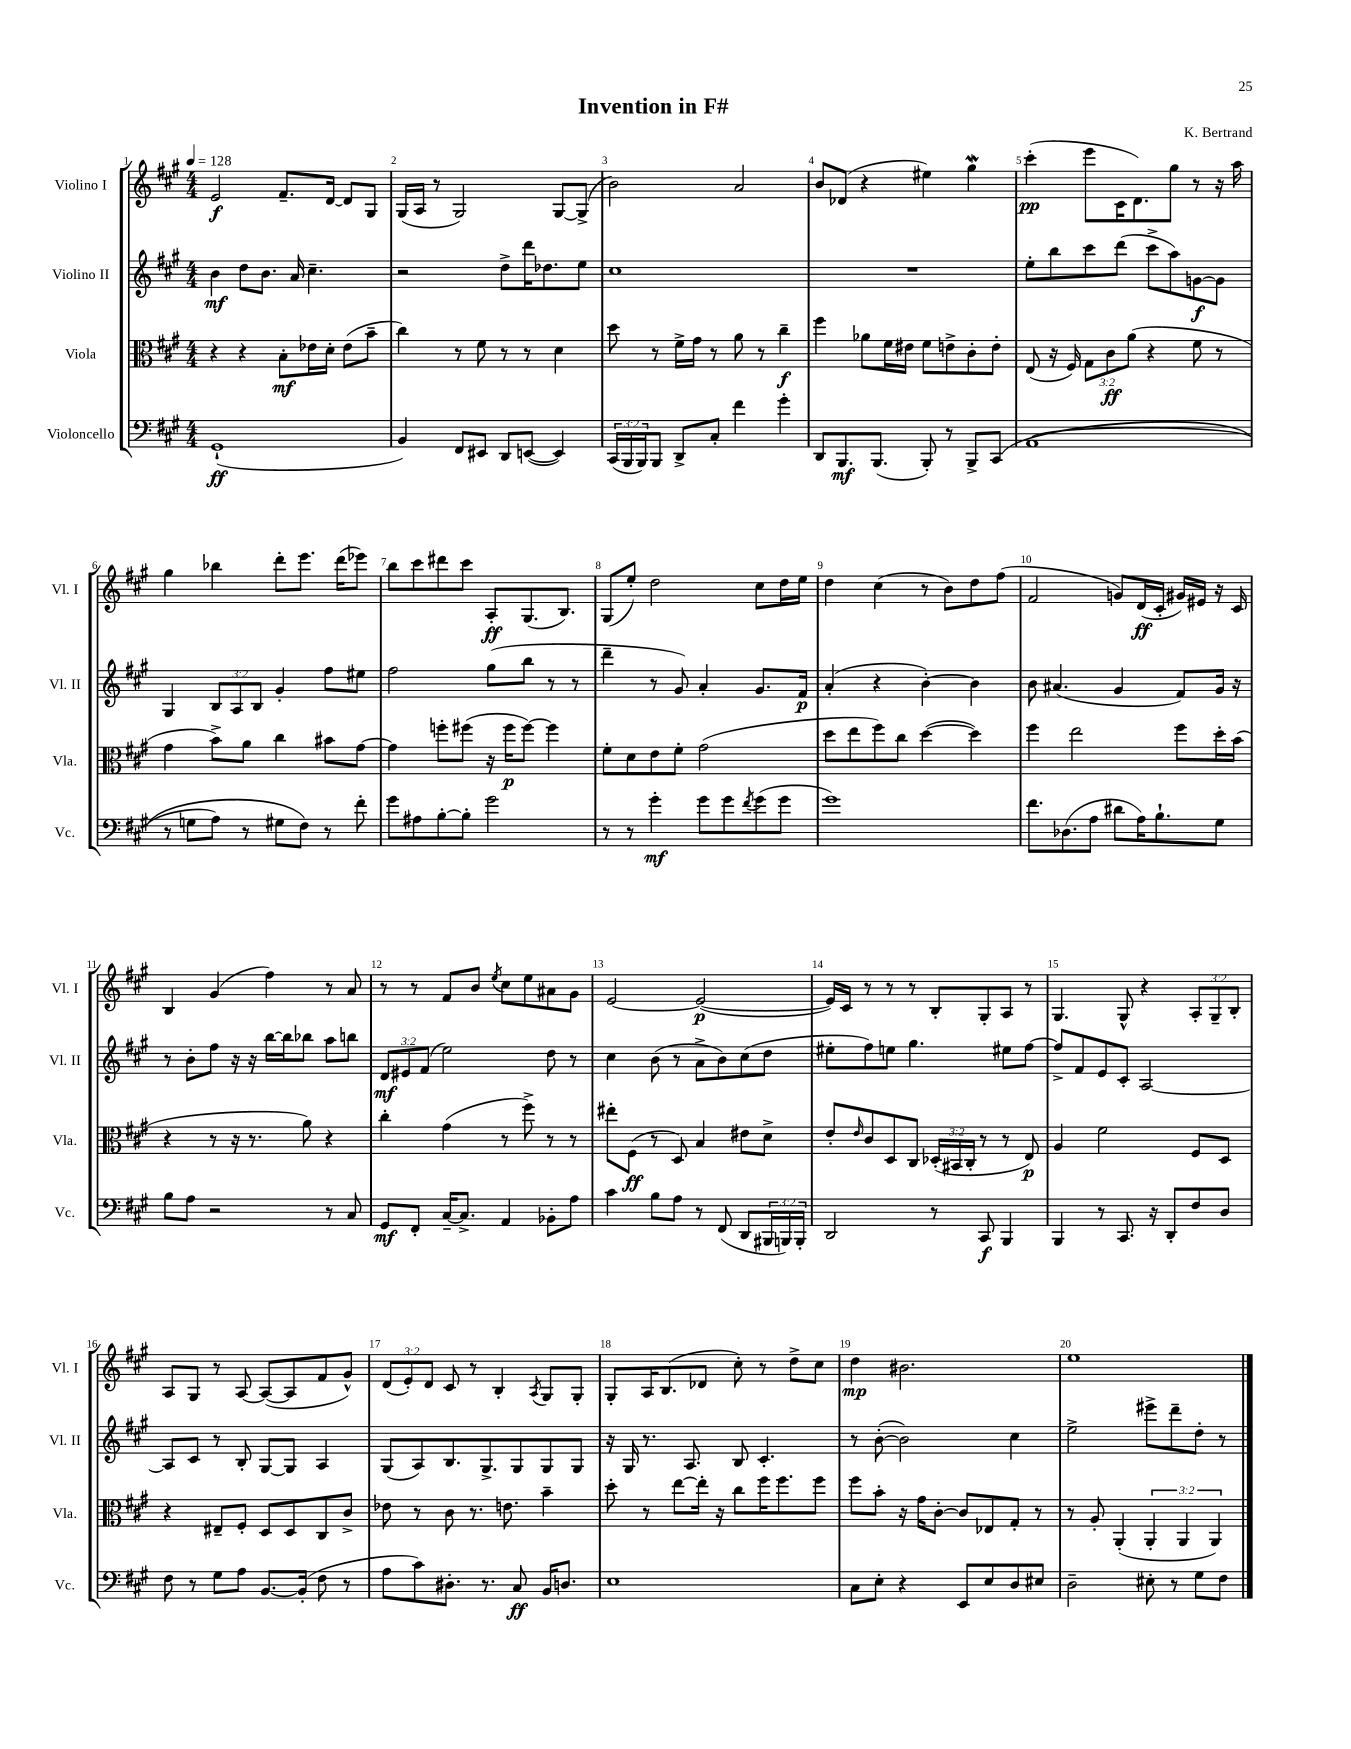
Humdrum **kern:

**kern	**dynam	**kern	**dynam	**kern	**dynam	**kern	**dynam
*part4	*part4	*part3	*part3	*part2	*part2	*part1	*part1
*staff4	*staff4	*staff3	*staff3	*staff2	*staff2	*staff1	*staff1
*I"Violoncello	*	*I"Viola	*	*I"Violino II	*	*I"Violino I	*
*I'Vc.	*	*I'Vla.	*	*I'Vl. II	*	*I'Vl. I	*
*clefF4	*	*clefC3	*	*clefG2	*	*clefG2	*
*k[f#c#g#]	*	*k[f#c#g#]	*	*k[f#c#g#]	*	*k[f#c#g#]	*
*M4/4	*	*M4/4	*	*M4/4	*	*M4/4	*
*MM128	*	*MM128	*	*MM128	*	*MM128	*
=1	=1	=1	=1	=1	=1	=1	=1
(1GG#`	ff	4r	.	4b\	mf	2e/	f
.	.	4r	.	8dd\L	.	.	.
.	.	.	.	8.b\J	.	.	.
.	.	8B'\L	mf	.	.	8.f#~/L	.
.	.	.	.	16a/	.	.	.
.	.	16e-X\L	.	4.cc#~\	.	.	.
.	.	16d'\JJ	.	.	.	[16d/Jk	.
.	.	(8e-\L	.	.	.	8d/L]	.
.	.	8b~\J	.	.	.	8G#/J	.
=2	=2	=2	=2	=2	=2	=2	=2
4BB/)	.	4cc#\)	.	2r	.	(16G#/LL	.
.	.	.	.	.	.	16A/JJ	.
.	.	.	.	.	.	8r	.
8FF#/L	.	8r	.	.	.	2G#/)	.
8EE#X/J	.	8f#\	.	.	.	.	.
8DD/L	.	8r	.	8dd^\L	.	.	.
([8EEn/J	.	8r	.	16ddd\K	.	.	.
.	.	.	.	8.dd-X\	.	.	.
4EE/])	.	4d\	.	.	.	[8G#/L	.
.	.	.	.	8ee\J	.	(8G#^/J]	.
=3	=3	=3	=3	=3	=3	=3	=3
(24CC#/LL	.	8dd\	.	1cc#	.	2b\)	.
24BBB/	.	.	.	.	.	.	.
24BBB/J)	.	.	.	.	.	.	.
8BBB/J	.	8r	.	.	.	.	.
8DD^/L	.	16f#^\LL	.	.	.	.	.
.	.	16g#\JJ	.	.	.	.	.
8C#'/J	.	8r	.	.	.	.	.
4f#\	.	8a\	.	.	.	2a/	.
.	.	8r	.	.	.	.	.
4g#'\	.	4cc#~\	f	.	.	.	.
=4	=4	=4	=4	=4	=4	=4	=4
8DD/L	.	4ff#\	.	1r	.	8b/L	.
8.BBB/	mf	.	.	.	.	(8d-X/J	.
.	.	8a-X\L	.	.	.	4r	.
(8.BBB/J	.	.	.	.	.	.	.
.	.	16f#\L	.	.	.	.	.
.	.	16e#X\JJ	.	.	.	.	.
8BBB'/)	.	8f#\L	.	.	.	4ee#X\)	.
8r	.	8en^\	.	.	.	.	.
8BBB^/L	.	8c#'\	.	.	.	4gg#W\	.
(8CC#/J	.	8e'\J	.	.	.	.	.
=5	=5	=5	=5	=5	=5	=5	=5
(1AA	.	(8E/	.	8ee'\L	.	(4ccc#'\	pp
.	.	16r	.	8bb\	.	.	.
.	.	16F#/)	.	.	.	.	.
.	.	12G#\L	.	8ccc#\	.	8eee\L	.
.	.	12c#\	ff	.	.	.	.
.	.	.	.	(8ddd\J	.	16c#\K	.
.	.	(12a\J	.	.	.	.	.
.	.	.	.	.	.	8.d\)	.
.	.	4r	.	8ccc#^\L	.	.	.
.	.	.	.	8aa\)	.	8gg#\J	.
.	.	8f#\	.	[8gn\	f	8r	.
.	.	8r	.	8g\J]	.	16r	.
.	.	.	.	.	.	16aa\	.
!!LO:LB:g=z
=6	=6	=6	=6	=6	=6	=6	=6
8r	.	4g#\	.	4G#/	.	4gg#\	.
8Gn\L	.	.	.	.	.	.	.
8A\J)	.	8b^\L)	.	12B/L	.	4bb-X\	.
.	.	.	.	12A/	.	.	.
8r	.	8a\J	.	.	.	.	.
.	.	.	.	12B/J	.	.	.
8G#X\L	.	4cc#\	.	4g#'/	.	8ddd'\L	.
8F#\J)	.	.	.	.	.	8.eee\J	.
8r	.	8b#X\L	.	8ff#\L	.	.	.
.	.	.	.	.	.	(16ddd\KL	.
8f#'\	.	[8g#\J	.	8ee#X\J	.	8eee-X\J)	.
=7	=7	=7	=7	=7	=7	=7	=7
8g#\L	.	4g#\]	.	2ff#\	.	8bb\L	.
8A#X\	.	.	.	.	.	8ccc#\	.
[8B'\	.	8ffn'\L	.	.	.	8ddd#X\	.
8B'\J]	.	(8ff#X\J	.	.	.	8ccc#\J	.
2g#\	.	16r	.	(8gg#\L	.	8A'/L	ff
.	.	16ff#\KL	p	.	.	.	.
.	.	[8ff#\J)	.	8bb\J	.	(8.G#/	.
.	.	4ff#\]	.	8r	.	.	.
.	.	.	.	.	.	8.B/J)	.
.	.	.	.	8r	.	.	.
=8	=8	=8	=8	=8	=8	=8	=8
8r	.	8f#'\L	.	4ddd~\	.	(8G#/L	.
8r	.	8d\	.	.	.	8ee'/J)	.
4g#'\	mf	8e\	.	8r	.	2dd\	.
.	.	8f#'\J	.	8g#/)	.	.	.
8g#\L	.	(2g#\	.	4a'/	.	.	.
8g#\	.	.	.	.	.	.	.
8qf#/	.	.	.	.	.	.	.
(8g#\	.	.	.	8.g#/L	.	8cc#\L	.
8g#\J	.	.	.	.	.	16dd\L	.
.	.	.	.	16f#/Jk	p	16ee\JJ	.
=9	=9	=9	=9	=9	=9	=9	=9
1g#)	.	8dd\L	.	(4a'/	.	4dd\	.
.	.	8ee\	.	.	.	.	.
.	.	8ff#\)	.	4r	.	(4cc#\	.
.	.	8cc#\J	.	.	.	.	.
.	.	([4dd\	.	[4b'\)	.	8r	.
.	.	.	.	.	.	8b\L)	.
.	.	4dd\])	.	4b\]	.	8dd\	.
.	.	.	.	.	.	(8ff#\J	.
=10	=10	=10	=10	=10	=10	=10	=10
8.f#\L	.	4ff#\	.	8b\	.	2f#/	.
.	.	.	.	(4.a#X/	.	.	.
(8.D-X\	.	.	.	.	.	.	.
.	.	2ee\	.	.	.	.	.
8A\J	.	.	.	.	.	.	.
8d#X\L	.	.	.	4g#/	.	8gn/L)	.
16A\K)	.	.	.	.	.	(16d/L	ff
8.B`\	.	.	.	.	.	16c#'/JJ	.
.	.	8ff#\L	.	8f#/L)	.	16g#X/LL)	.
.	.	.	.	.	.	16e#X/JJ	.
8G#\J	.	16dd'\L	.	16g#/Jk	.	16r	.
.	.	(16b\JJ	.	16r	.	16c#/	.
!!LO:LB:g=z
=11	=11	=11	=11	=11	=11	=11	=11
8B\L	.	4r	.	8r	.	4B/	.
8A\J	.	.	.	8b'\L	.	.	.
2r	.	8r	.	8ff#\J	.	(4g#/	.
.	.	16r	.	16r	.	.	.
.	.	8.r	.	16r	.	.	.
.	.	.	.	[16bb\LL	.	4ff#\)	.
.	.	.	.	16bb\J]	.	.	.
.	.	8a\)	.	8bb-X\J	.	.	.
8r	.	4r	.	8aa\L	.	8r	.
8C#/	.	.	.	8bbn\J	.	8a/	.
=12	=12	=12	=12	=12	=12	=12	=12
8GG#/L	mf	4cc#'\	.	12d/L	mf	8r	.
.	.	.	.	12e#X/	.	.	.
8FF#'/J	.	.	.	.	.	8r	.
.	.	.	.	(12f#/J	.	.	.
[16C#~/KL	.	(4g#\	.	2ee\)	.	8f#/L	.
8.C#^/J]	.	.	.	.	.	.	.
.	.	.	.	.	.	8b/J	.
.	.	.	.	.	.	8qee/	.
4AA/	.	8r	.	.	.	8cc#\L	.
.	.	8ff#^\)	.	.	.	8ee\	.
8BB-X'\L	.	8r	.	8dd\	.	8a#X\	.
8A\J	.	8r	.	8r	.	8g#\J	.
=13	=13	=13	=13	=13	=13	=13	=13
4c#\	.	8ee#X'\L	.	4cc#\	.	[2e/	.
.	.	(8F#\J	ff	.	.	.	.
8B\L	.	8r	.	(8b\	.	.	.
8A\J	.	8D/)	.	8r	.	.	.
8r	.	4B/	.	8a^\L	.	(2e/_	p
(8FF#/	.	.	.	8b\)	.	.	.
8DD/L	.	8e#X\L	.	(8cc#\	.	.	.
24BBB#X/L	.	8d^\J	.	8dd\J	.	.	.
24BBBn/)	.	.	.	.	.	.	.
24BBB'/JJ	.	.	.	.	.	.	.
=14	=14	=14	=14	=14	=14	=14	=14
2DD/	.	8e'/L	.	8ee#X'\L	.	16e/LL])	.
.	.	.	.	.	.	16c#/JJ	.
.	.	16qqe/	.	.	.	.	.
.	.	8c#/	.	8ff#\)	.	8r	.
.	.	8D/	.	8een\J	.	8r	.
.	.	8C#/J	.	4.gg#\	.	8r	.
8r	.	(24D-X'/LL	.	.	.	8B'/L	.
.	.	24BB#X/	.	.	.	.	.
.	.	24C#'/JJ	.	.	.	.	.
8CC#/	f	8r	.	.	.	8G#'/	.
4BBB/	.	8r	.	8ee#X\L	.	8A/J	.
.	.	8E/)	p	[8ff#\J	.	8r	.
=15	=15	=15	=15	=15	=15	=15	=15
4BBB/	.	4A/	.	8ff#^/L]	.	4.G#/	.
.	.	.	.	8f#/	.	.	.
8r	.	2f#\	.	8e/	.	.	.
8.CC#/	.	.	.	8c#'/J	.	8G#^^/	.
.	.	.	.	[2A/	.	4r	.
16r	.	.	.	.	.	.	.
8DD'/L	.	.	.	.	.	.	.
8F#/	.	8F#/L	.	.	.	12A'/L	.
.	.	.	.	.	.	12G#~/	.
8D/J	.	8D/J	.	.	.	.	.
.	.	.	.	.	.	12B'/J	.
!!LO:LB:g=z
=16	=16	=16	=16	=16	=16	=16	=16
8F#\	.	4r	.	8A/L]	.	8A/L	.
8r	.	.	.	8c#/J	.	8G#/J	.
8G#\L	.	8E#X~/L	.	8r	.	8r	.
8A\J	.	8F#'/J	.	8B'/	.	[8A/	.
[8.BB/L	.	8D/L	.	[8G#/L	.	(8A/L_	.
.	.	8D/	.	8G#/J]	.	8A/]	.
(16BB'/Jk]	.	.	.	.	.	.	.
8F#\	.	8C#/	.	4A/	.	8f#/	.
8r	.	8c#^/J	.	.	.	8g#^^/J)	.
=17	=17	=17	=17	=17	=17	=17	=17
8A\L	.	8e-X\	.	(8G#/L	.	(12d/L	.
.	.	.	.	.	.	12e'/)	.
8c#\)	.	8r	.	8A/)	.	.	.
.	.	.	.	.	.	12d/J	.
8.D#X'\J	.	8c#\	.	8.B/	.	8c#/	.
.	.	8.r	.	.	.	8r	.
8.r	.	.	.	8.G#^/	.	.	.
.	.	.	.	.	.	4B'/	.
.	.	8.en\	.	.	.	.	.
8C#/	ff	.	.	8G#/	.	.	.
.	.	.	.	.	.	8qA/	.
16BB/KL	.	4b~\	.	8G#/	.	8G#/L	.
8.Dn/J	.	.	.	.	.	.	.
.	.	.	.	8G#/J	.	8G#'/J	.
=18	=18	=18	=18	=18	=18	=18	=18
1E	.	8dd'\	.	16r	.	8G#'/L	.
.	.	.	.	16G#/	.	.	.
.	.	8r	.	8.r	.	16A/K	.
.	.	.	.	.	.	(8.B/	.
.	.	[8ee\L	.	.	.	.	.
.	.	.	.	8.A/	.	.	.
.	.	16ee'\Jk]	.	.	.	8d-X/J	.
.	.	16r	.	.	.	.	.
.	.	8cc#\L	.	8B/	.	8cc#'\)	.
.	.	16ff#\K	.	4.c#'/	.	8r	.
.	.	8.ff#\	.	.	.	.	.
.	.	.	.	.	.	8dd^\L	.
.	.	8ff#\J	.	.	.	8cc#\J	.
=19	=19	=19	=19	=19	=19	=19	=19
8C#\L	.	8ff#\L	.	8r	.	4dd\	mp
8E'\J	.	8b'\J	.	([8b'\	.	.	.
4r	.	16r	.	2b\])	.	2.b#X\	.
.	.	16g#\KL	.	.	.	.	.
.	.	[8c#'\J	.	.	.	.	.
8EE/L	.	8c#/L]	.	.	.	.	.
8E/	.	8E-X/	.	.	.	.	.
8D/	.	8G#'/J	.	4cc#\	.	.	.
8E#X/J	.	8r	.	.	.	.	.
=20	=20	=20	=20	=20	=20	=20	=20
2D~\	.	8r	.	2ee^\	.	1ee	.
.	.	8A'/	.	.	.	.	.
.	.	(4AA'/	.	.	.	.	.
8E#X'\	.	6AA'/	.	8eee#X^\L	.	.	.
8r	.	.	.	8ddd~\	.	.	.
.	.	6AA/	.	.	.	.	.
8G#\L	.	.	.	8dd'\J	.	.	.
.	.	6AA/)	.	.	.	.	.
8F#\J	.	.	.	8r	.	.	.
==	==	==	==	==	==	==	==
*-	*-	*-	*-	*-	*-	*-	*-
